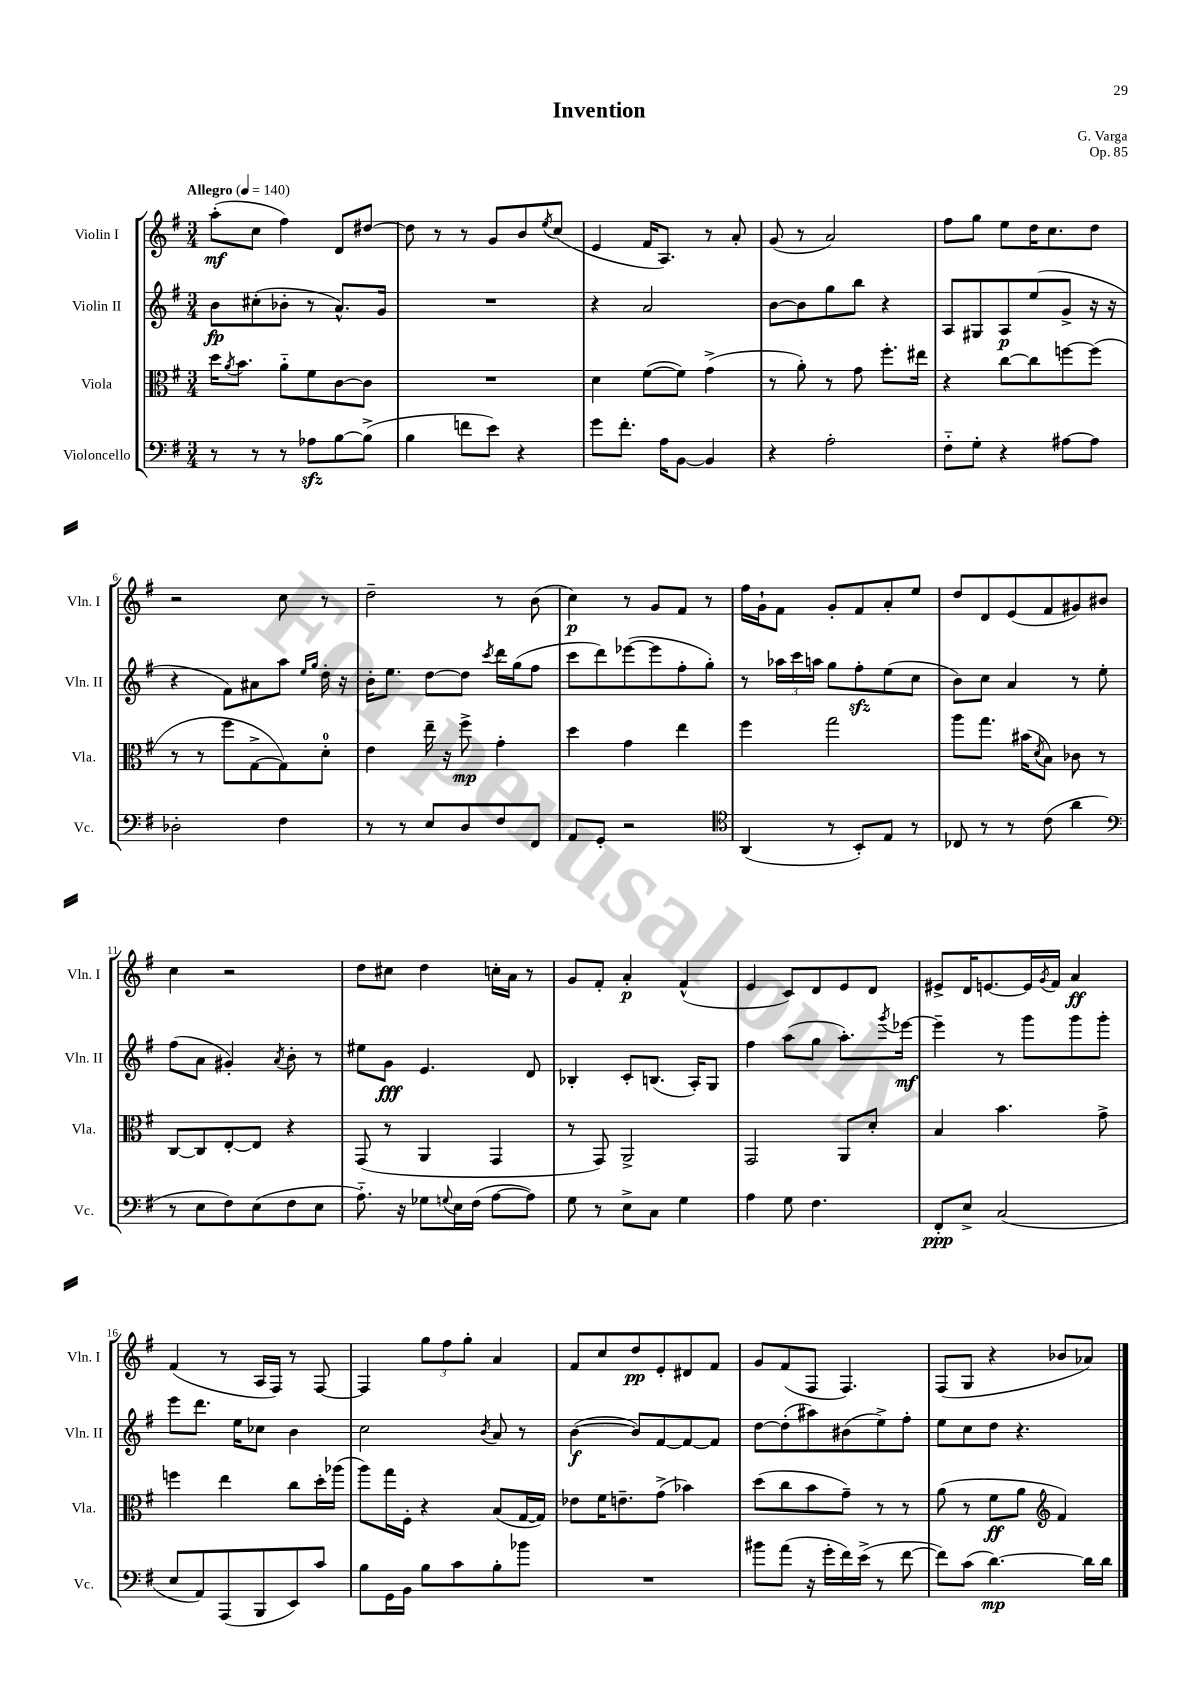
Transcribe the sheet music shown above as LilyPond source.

\header { title = "Invention" composer = "G. Varga" opus = "Op. 85" }
<<
\new StaffGroup <<
\new Staff = "s0" \with { instrumentName = "Violin I" shortInstrumentName = "Vln. I" } {
    \clef treble \key g \major \numericTimeSignature \time 3/4 \tempo "Allegro" 4 = 140
    a''8-.\mf( c''8 fis''4) d'8 dis''8~ |
    dis''8 r8 r8 g'8 b'8 \acciaccatura { e''8 } c''8( |
    e'4 fis'16 a8.) r8 a'8-. |
    g'8( r8 a'2) |
    fis''8 g''8 e''8 d''16 c''8. d''8 |
    r2 c''8 r8 |
    d''2-- r8 b'8( |
    c''4\p) r8 g'8 fis'8 r8 |
    fis''16 g'16-! fis'8 g'8-. fis'8 a'8-. e''8 |
    d''8 d'8 e'8( fis'8 gis'8) bis'8 |
    c''4 r2 |
    d''8 cis''8 d''4 c''16-. a'16 r8 |
    g'8 fis'8-. a'4-.\p fis'4-^( |
    e'4 c'8) d'8 e'8 d'8 |
    eis'8-> d'16 e'8.~ e'16 \acciaccatura { g'8 } fis'16 a'4\ff |
    fis'4( r8 a16 fis16) r8 fis8~ |
    fis4 \tuplet 3/2 { g''8 fis''8 g''8-. } a'4 |
    fis'8 c''8 d''8\pp e'8-. dis'8 fis'8 |
    g'8 fis'8( fis8 fis4.) |
    fis8( g8 r4 bes'8 aes'8) \bar "|." |
}
\new Staff = "s1" \with { instrumentName = "Violin II" shortInstrumentName = "Vln. II" } {
    \clef treble \key g \major \numericTimeSignature \time 3/4
    b'8\fp cis''8-.( bes'8-. r8 a'8.-^) g'16 |
    R2. |
    r4 a'2 |
    b'8~ b'8 g''8 b''8 r4 |
    a8 gis8 a8\p e''8( g'8-> r16 r16 |
    r4 fis'8) ais'8 a''8 \grace { e''16 g''16 } d''16-. r16 |
    b'16-. e''8. d''8~ d''8 \acciaccatura { c'''8 } d'''16 g''16( fis''8 |
    c'''8 d'''8) ees'''8~( ees'''8 fis''8-. g''8-.) |
    r8 \tuplet 3/2 { aes''16 c'''16 a''16 } g''8 fis''8-.\sfz e''8( c''8 |
    b'8) c''8 a'4 r8 e''8-. |
    fis''8( a'8 gis'4-.) \acciaccatura { a'8 } b'8-. r8 |
    eis''8 g'8\fff e'4. d'8 |
    bes4-. c'8-. b8.( a16-.) g8 |
    fis''4 a''8( g''8 a''8.-.) \acciaccatura { g'''8 } ees'''16~\mf |
    ees'''4-- r8 g'''8 g'''8 g'''8-. |
    e'''8 d'''8. e''16 ces''8 b'4 |
    c''2 \acciaccatura { b'8 } a'8 r8 |
    b'4~\f( b'8) fis'8~ fis'8~ fis'8 |
    d''8~ d''8-.( ais''8) bis'8( e''8->) fis''8-. |
    e''8 c''8 d''8 r4. \bar "|." |
}
\new Staff = "s2" \with { instrumentName = "Viola" shortInstrumentName = "Vla." } {
    \clef alto \key g \major \numericTimeSignature \time 3/4
    d''16 \acciaccatura { a'8 } b'8. a'8-_ fis'8 c'8~ c'8 |
    R2. |
    d'4 fis'8~( fis'8) g'4->( |
    r8 a'8-.) r8 g'8 fis''8.-. eis''16 |
    r4 c''8~ c''8 f''8~ f''8( |
    r8 r8 fis''8 g8~-> g8) d'8-0-. |
    e'4 e''16-- r16 fis''8->\mp g'4-. |
    d''4 g'4 e''4 |
    fis''4 g''2 |
    a''8 g''8. bis'16( \acciaccatura { d'8 } b8) ces'8 r8 |
    c8~ c8 e8~-. e8 r4 |
    g,8( r8 a,4 g,4 |
    r8 g,8) a,2-> |
    g,2 a,8 d'8-. |
    b4 b'4. g'8-> |
    f''4 e''4 c''8 d''16-. aes''16( |
    a''8) g''16 fis16-. r4 b8( g16~ g16) |
    ees'8 fis'16 e'8.-- g'8->( bes'4) |
    d''8( c''8 b'8 g'8--) r8 r8 |
    a'8( r8 fis'8\ff a'8 \clef treble fis'4) \bar "|." |
}
\new Staff = "s3" \with { instrumentName = "Violoncello" shortInstrumentName = "Vc." } {
    \clef bass \key g \major \numericTimeSignature \time 3/4
    r8 r8 r8 aes8\sfz b8~ b8->( |
    b4 f'8 e'8) r4 |
    g'8 fis'8.-. a16 b,8~ b,4 |
    r4 a2-. |
    fis8-_ g8-. r4 ais8~ ais8 |
    des2-. fis4 |
    r8 r8 e8 d8 fis8 fis,8 |
    a,8 g,8-. r2 |
    \clef tenor a,4( r8 b,8-.) e8 r8 |
    ces8 r8 r8 c'8( a'4 |
    \clef bass r8 e8 fis8) e8( fis8 e8 |
    a8.-_) r16 ges8 \appoggiatura { g8 } e16 fis16( a8~ a8) |
    g8 r8 e8-> c8 g4 |
    a4 g8 fis4. |
    fis,8-.\ppp e8-> c2( |
    e8 a,8) a,,8( b,,8 e,8) c'8 |
    b8 g,16 b,16 b8 c'8 b8-. bes'8 |
    R2. |
    bis'8 a'8( r16 g'16-. fis'16) e'16->( r8 fis'8~ |
    fis'8) c'8( d'4.~\mp) d'16 d'16 \bar "|." |
}
>>
>>
